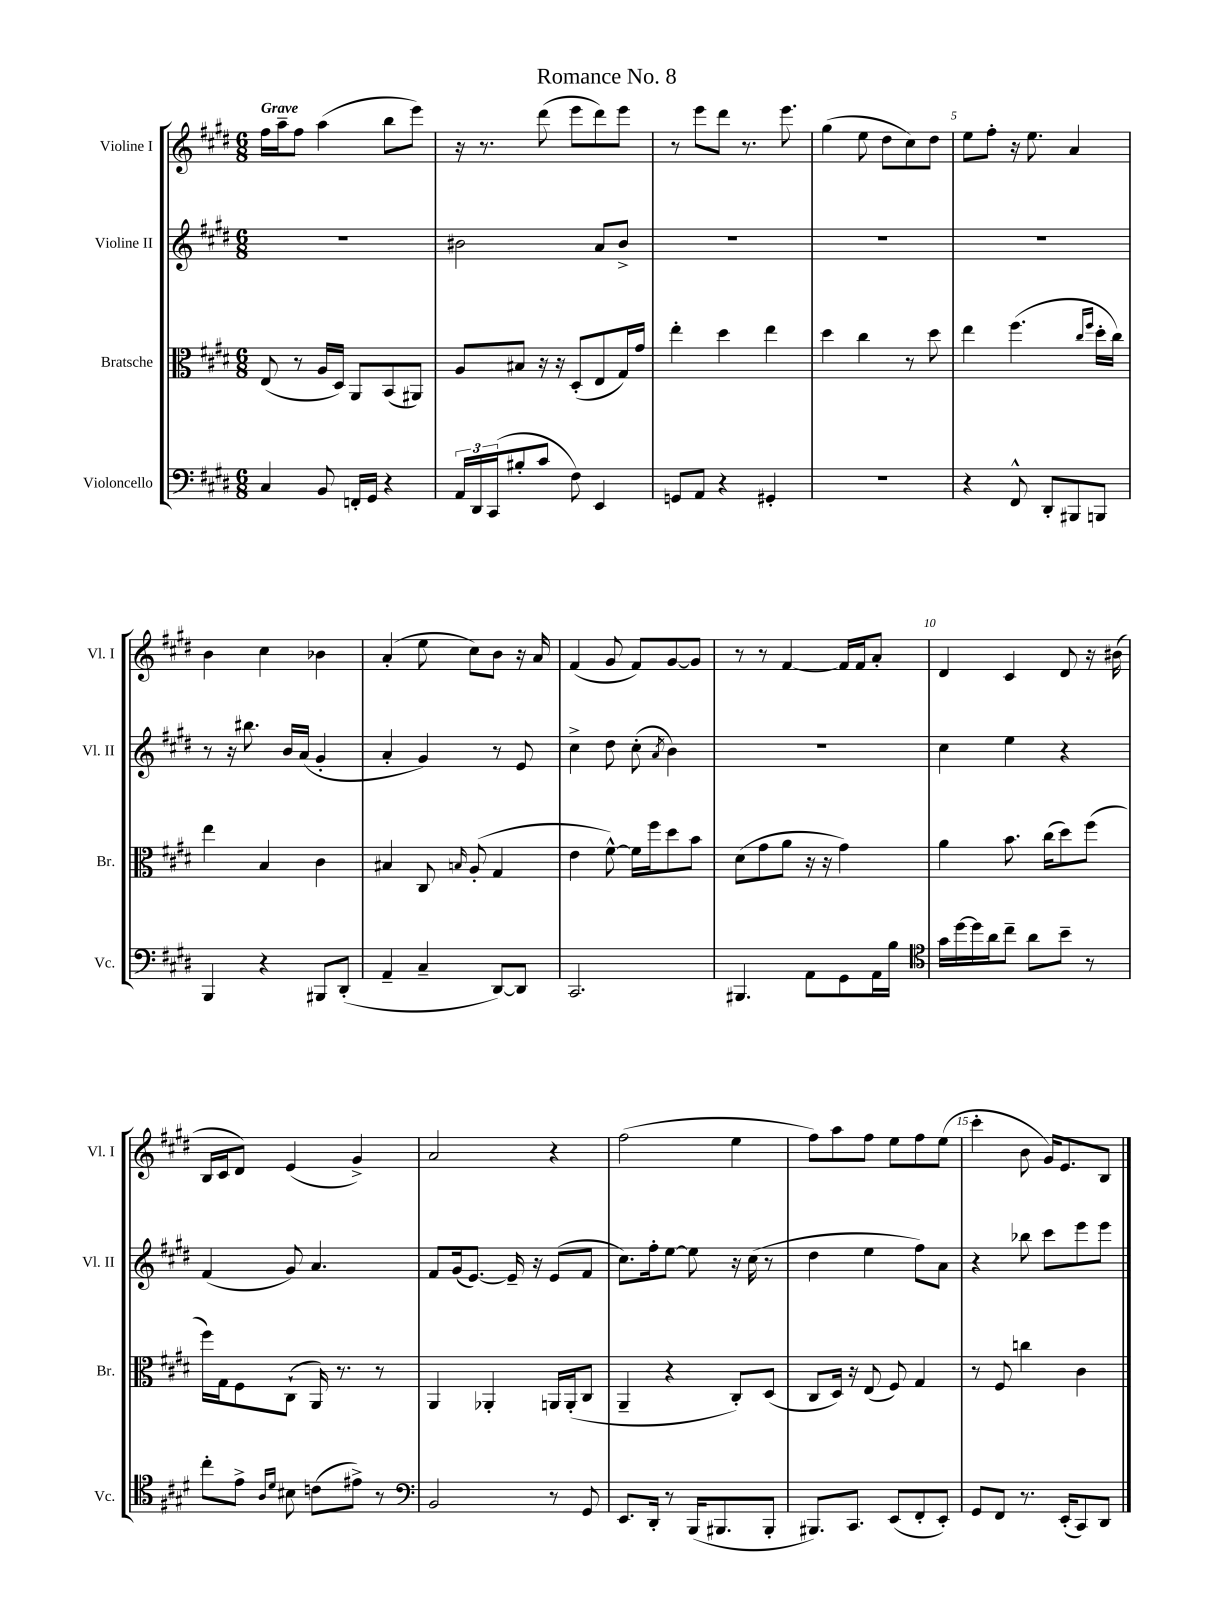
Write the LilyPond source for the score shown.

\header { title = "Romance No. 8" }
<<
\new StaffGroup <<
\new Staff = "s0" \with { instrumentName = "Violine I" shortInstrumentName = "Vl. I" } {
    \clef treble \key e \major \numericTimeSignature \time 6/8 \tempo "Grave"
    fis''16 a''16-- fis''8 a''4( b''8 e'''8) |
    r16 r8. dis'''8( e'''8 dis'''8) e'''8 |
    r8 e'''8 dis'''8 r8. e'''8. |
    gis''4( e''8 dis''8 cis''8) dis''8 |
    e''8 fis''8-. r16 e''8. a'4 |
    b'4 cis''4 bes'4 |
    a'4-.( e''8 cis''8) b'8 r16 a'16 |
    fis'4( gis'8 fis'8) gis'8~ gis'8 |
    r8 r8 fis'4~ fis'16 fis'16 a'8-. |
    dis'4 cis'4 dis'8 r16 bis'16( |
    b16 cis'16 dis'8) e'4( gis'4->) |
    a'2 r4 |
    fis''2( e''4 |
    fis''8) a''8 fis''8 e''8 fis''8 e''8( |
    cis'''4-. b'8 gis'16) e'8. b8 \bar "|." |
}
\new Staff = "s1" \with { instrumentName = "Violine II" shortInstrumentName = "Vl. II" } {
    \clef treble \key e \major \numericTimeSignature \time 6/8
    R2. |
    bis'2 a'8 bis'8-> |
    R2. |
    R2. |
    R2. |
    r8 r16 bis''8. b'16 a'16( gis'4-. |
    a'4-. gis'4) r8 e'8 |
    cis''4-> dis''8 cis''8-.( \acciaccatura { a'8 } b'4) |
    R2. |
    cis''4 e''4 r4 |
    fis'4( gis'8) a'4. |
    fis'8 gis'16( e'8.~) e'16-- r16 e'8( fis'8 |
    cis''8.) fis''16-. e''8~ e''8 r16 cis''16( r8 |
    dis''4 e''4 fis''8) a'8 |
    r4 bes''8 cis'''8 e'''8 e'''8 \bar "|." |
}
\new Staff = "s2" \with { instrumentName = "Bratsche" shortInstrumentName = "Br." } {
    \clef alto \key e \major \numericTimeSignature \time 6/8
    e8( r8 a16 dis16) a,8 b,8( ais,8) |
    a8 bis8 r16 r16 dis8-.( e8 gis16) gis'16 |
    e''4-. dis''4 e''4 |
    dis''4 cis''4 r8 dis''8 |
    e''4 fis''4.( \grace { cis''16 fis''16 } dis''16-. cis''16) |
    e''4 b4 cis'4 |
    bis4 cis8 \grace { b16 } a8-.( gis4 |
    e'4 fis'8~-^) fis'16 fis''16 dis''8 b'8 |
    dis'8( gis'8 a'8 r16 r16 gis'4) |
    a'4 b'8. cis''16( dis''8) fis''8( |
    fis''16) gis16 fis8 cis8-!( a,16) r8. r8 |
    a,4 aes,4-. a,16 a,16-.( cis8 |
    a,4-- r4 cis8-.) dis8( |
    cis8 dis16) r16 e8( fis8) gis4 |
    r8 fis8 c''4 cis'4 \bar "|." |
}
\new Staff = "s3" \with { instrumentName = "Violoncello" shortInstrumentName = "Vc." } {
    \clef bass \key e \major \numericTimeSignature \time 6/8
    cis4 b,8 f,16-. gis,16 r4 |
    \tuplet 3/2 { a,16 dis,16 cis,16( } bis8-. cis'8 fis8) e,4 |
    g,8 a,8 r4 gis,4-. |
    R2. |
    r4 fis,8-^ dis,8-. bis,,8 b,,8 |
    b,,4 r4 bis,,8 dis,8-.( |
    a,4-- cis4-- dis,8~) dis,8 |
    cis,2. |
    bis,,4. a,8 gis,8 a,16 b16 |
    \clef tenor gis'16 dis''16~ dis''16 a'16 cis''8-- a'8 b'8-- r8 |
    cis''8-. e'8-> \grace { a16 dis'16 } bis8 c'8( eis'8->) r8 |
    \clef bass b,2 r8 gis,8 |
    e,8. dis,16-. r8 b,,16( bis,,8. bis,,8-. |
    bis,,8.) cis,8. e,8( fis,8-. e,8-.) |
    gis,8 fis,8 r8. e,16-.( cis,8) dis,8 \bar "|." |
}
>>
>>
\layout { \context { \Score \override BarNumber.break-visibility = ##(#f #t #t) barNumberVisibility = #(every-nth-bar-number-visible 5) } }
